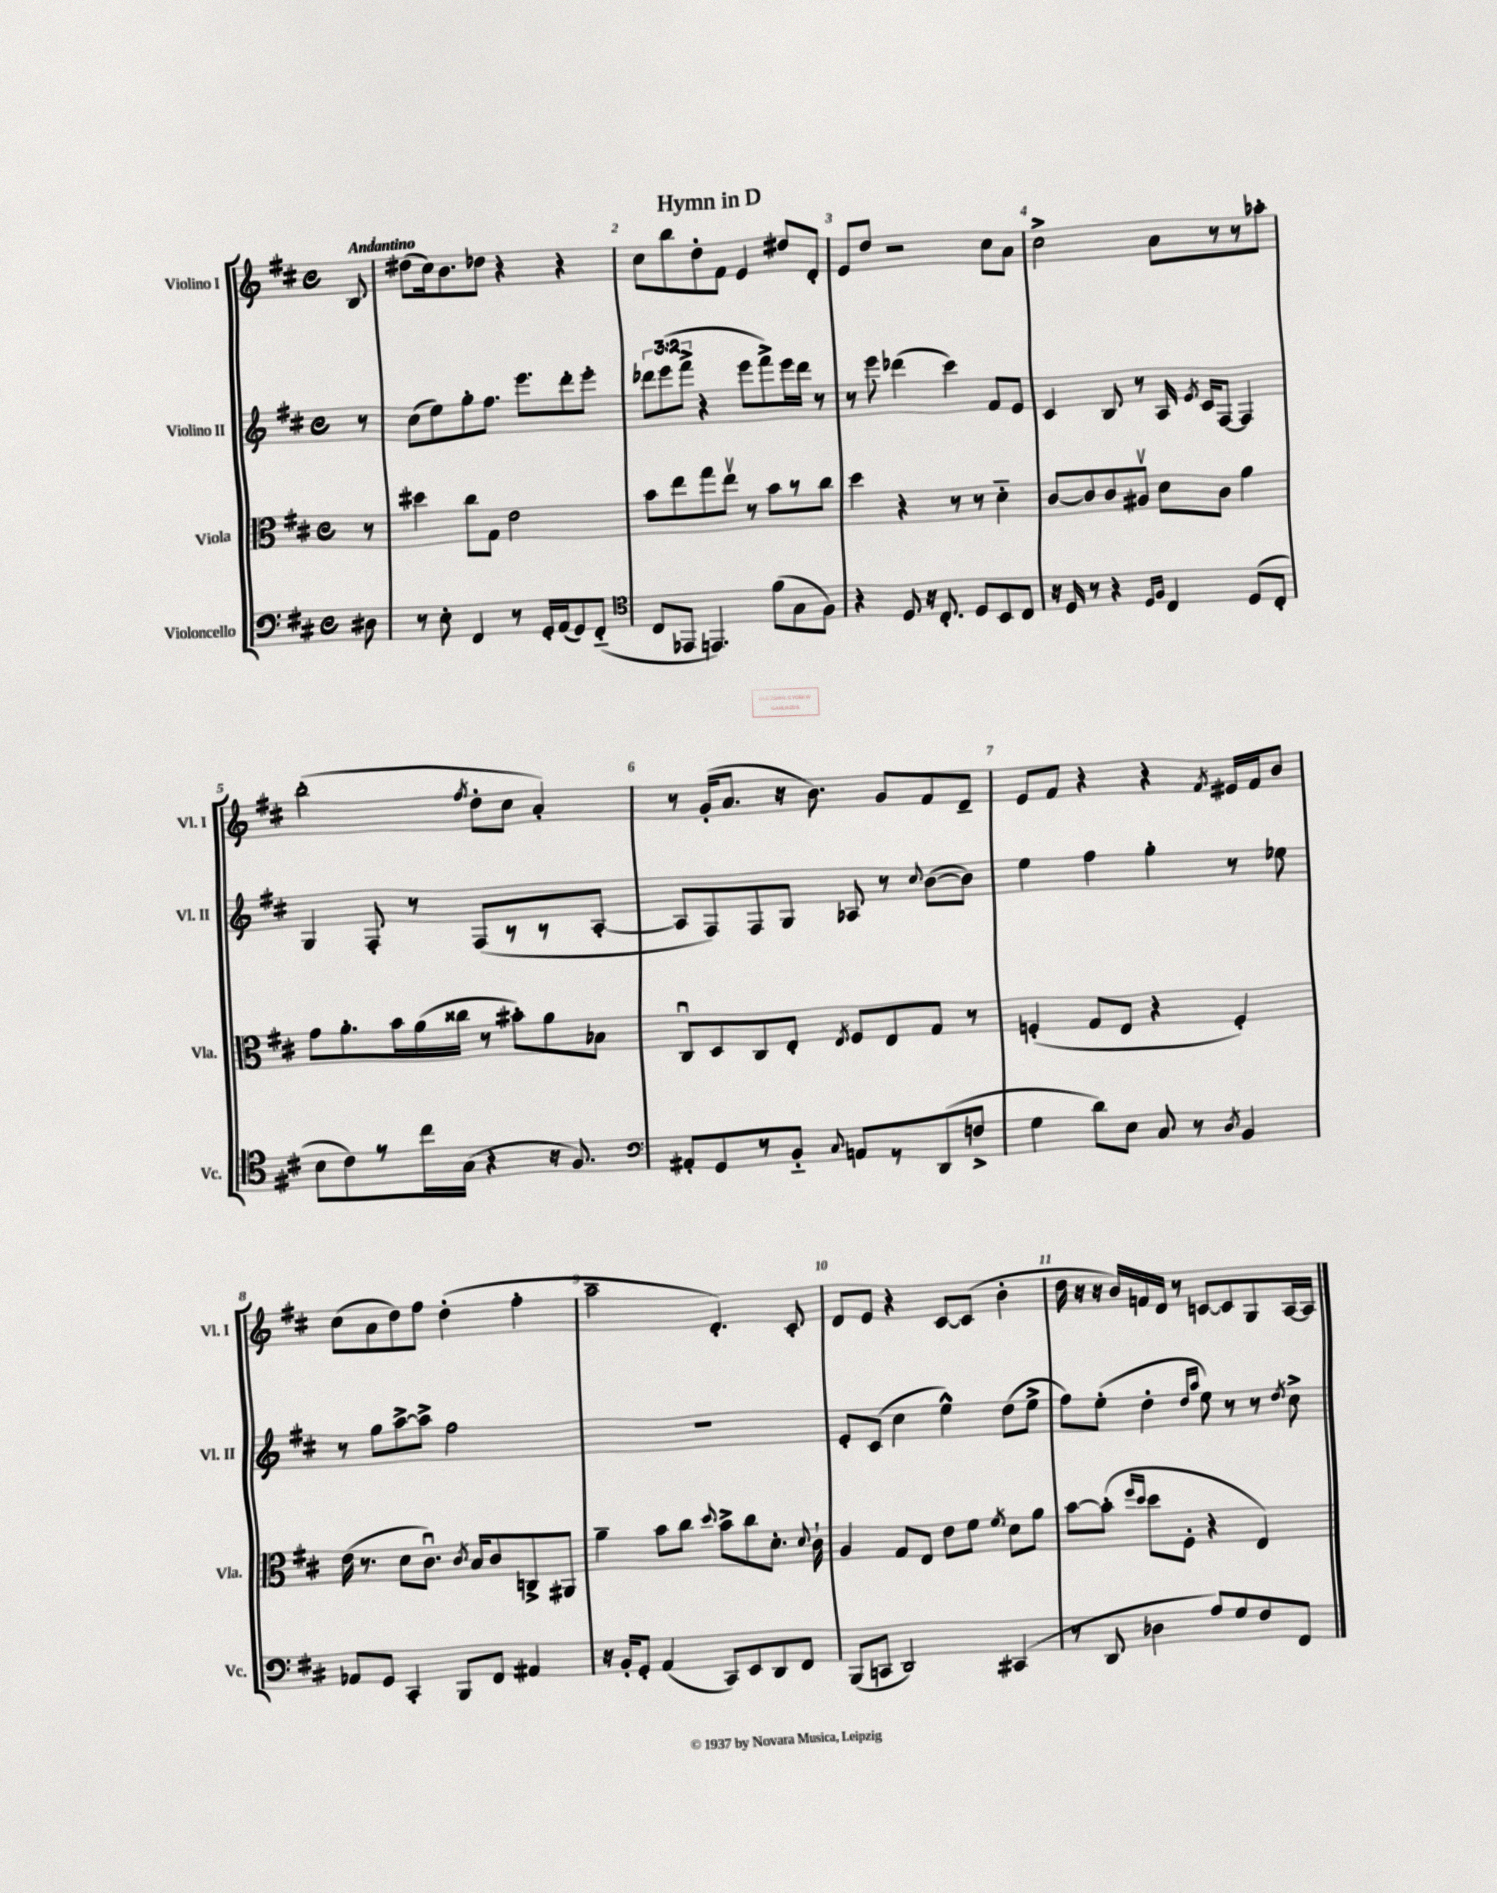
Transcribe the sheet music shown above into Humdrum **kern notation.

**kern	**kern	**kern	**kern
*staff4	*staff3	*staff2	*staff1
*clefF4	*clefC3	*clefG2	*clefG2
*k[f#c#]	*k[f#c#]	*k[f#c#]	*k[f#c#]
*M4/4	*M4/4	*M4/4	*M4/4
*met(c)	*met(c)	*met(c)	*met(c)
8D#	8r	8r	8B
=	=	=	=
8r	4dd#	(8cc#	(8dd#
8E'	.	8ee)	16cc#)
.	.	.	8.b
4FF#	8cc#	8gg'	.
.	8G	8.ff#	8dd-
8r	2e	.	4r
.	.	8.eee	.
16GG'	.	.	.
(16AA	.	.	.
8GG)	.	8ddd'	4r
(8FF#'~	.	8eee'	.
=	=	=	=
*clefC4	*	*	*
8C#	8b	12ddd-	8cc#
.	.	(12eee	.
8EE-	8ee	.	8bb
.	.	12fff#^	.
4.EE)	8gg	4r	8dd'
.	8eev	.	8f#
.	8r	8eee	4e
(8f#	8b	8fff#^)	.
8G	8r	16eee	8dd#
.	.	16ddd-	.
8F#)	8cc#	8r	8d'
=	=	=	=
4r	4dd	8r	8e
.	.	8eee	8dd
8D	4r	(4ddd-	2r
16r	.	.	.
8.C#'	.	.	.
.	8r	4ccc#)	.
8D	8r	.	.
8BB	4d'~	8f#	8cc#
8C#	.	8e	8a
=	=	=	=
16r	[8c#	4c#	2cc#^
16D	.	.	.
8r	8c#]	.	.
4r	8c#	8B	.
.	8A#v	8r	.
16qqD	.	.	.
16qqF#	.	.	.
4C#	8d	16A	8a
.	.	8qe	.
.	.	16c#	.
.	8c#	[8F#	8r
(8D	4a	4F#]	8r
8C#'	.	.	8aa-'
=	=	=	=
8B	8g	4G	(2bb'
8c#)	8.a'	.	.
8r	.	8F#'	.
.	16b	.	.
16cc#	(16a	8r	.
(16G	16cc##	.	.
.	.	.	8qff#
4r	8r	(8F#	8dd'
.	8b#')	8r	8cc#
16r	8a	8r	4a')
8.F#)	.	.	.
.	8B-	[8A'	.
=	=	=	=
*clefF4	*	*	*
8AA#'	8C#u	8A]	8r
8GG	8D	8F#)	(16g'
.	.	.	8.a
8r	8C#	8F#	.
8BB'~	8E'	8G	16r
.	.	.	8.b)
8qqC#	8qE	.	.
8AA	8F#	8A-	.
8r	8E	8r	8g
.	.	8qqcc#	.
(8DD	8G	([8b	8f#
8F^	8r	8b])	8d~
=	=	=	=
4G	(4F'	4ee	8e
.	.	.	8f#
8d)	8G	4ff#	4r
8E	8E	.	.
8C#	4r	4gg'	4r
8r	.	.	.
8qD	.	.	8qf#
4BB	4F')	8r	16e#
.	.	.	16f#
.	.	8ee-	8b
=	=	=	=
8AA-	(16e	8r	(8cc#
.	8.r	.	.
8GG	.	8gg	8a
4CC#'	8d	[8aa^	8dd)
.	8.c#u)	8aa^]	8ff#
8BBB	.	2ff#	(4dd'
.	8qc#	.	.
.	16B	.	.
8FF#	8c#	.	.
4AA#	8C^	.	4ff#'
.	8AA#	.	.
=	=	=	=
16r	4a~	1r	2aa~
16BB'	.	.	.
8GG'	.	.	.
(4AA	8b	.	.
.	8cc#	.	.
.	8qqdd	.	.
8CC#)	8b^	.	4.d')
8EE	8cc#	.	.
8DD	8.d'	.	.
8FF#	.	.	8c#'
.	8qqd	.	.
.	16c#`	.	.
=	=	=	=
(8BBB	4A	8e'	8d
8CC	.	(8c#	8e
2DD)	8G	4cc#	4r
.	8E	.	.
.	8e	4ee^^)	[8c#
.	8f#	.	(8c#]
.	8qf#	.	.
(4CC#	8d	(8dd	4b'
.	8a	8ee^	.
=	=	=	=
8r	[8b	8ff#)	16dd
.	.	.	16r
8DD	(8b']	(8ee'	16r
.	.	.	16b)
.	16qqff#	.	.
.	16qqdd	.	.
4D-	8dd	4dd'	16f
.	.	.	16d
.	8F#'	.	8r
.	.	16qqdd	.
.	.	16qqaa	.
8A)	4r	8ee)	[8c
8G	.	8r	8c]
8F#	4E)	8r	8G
.	.	8qdd	.
8FF#	.	8cc#^	[16A
.	.	.	16A]
==	==	==	==
*-	*-	*-	*-
